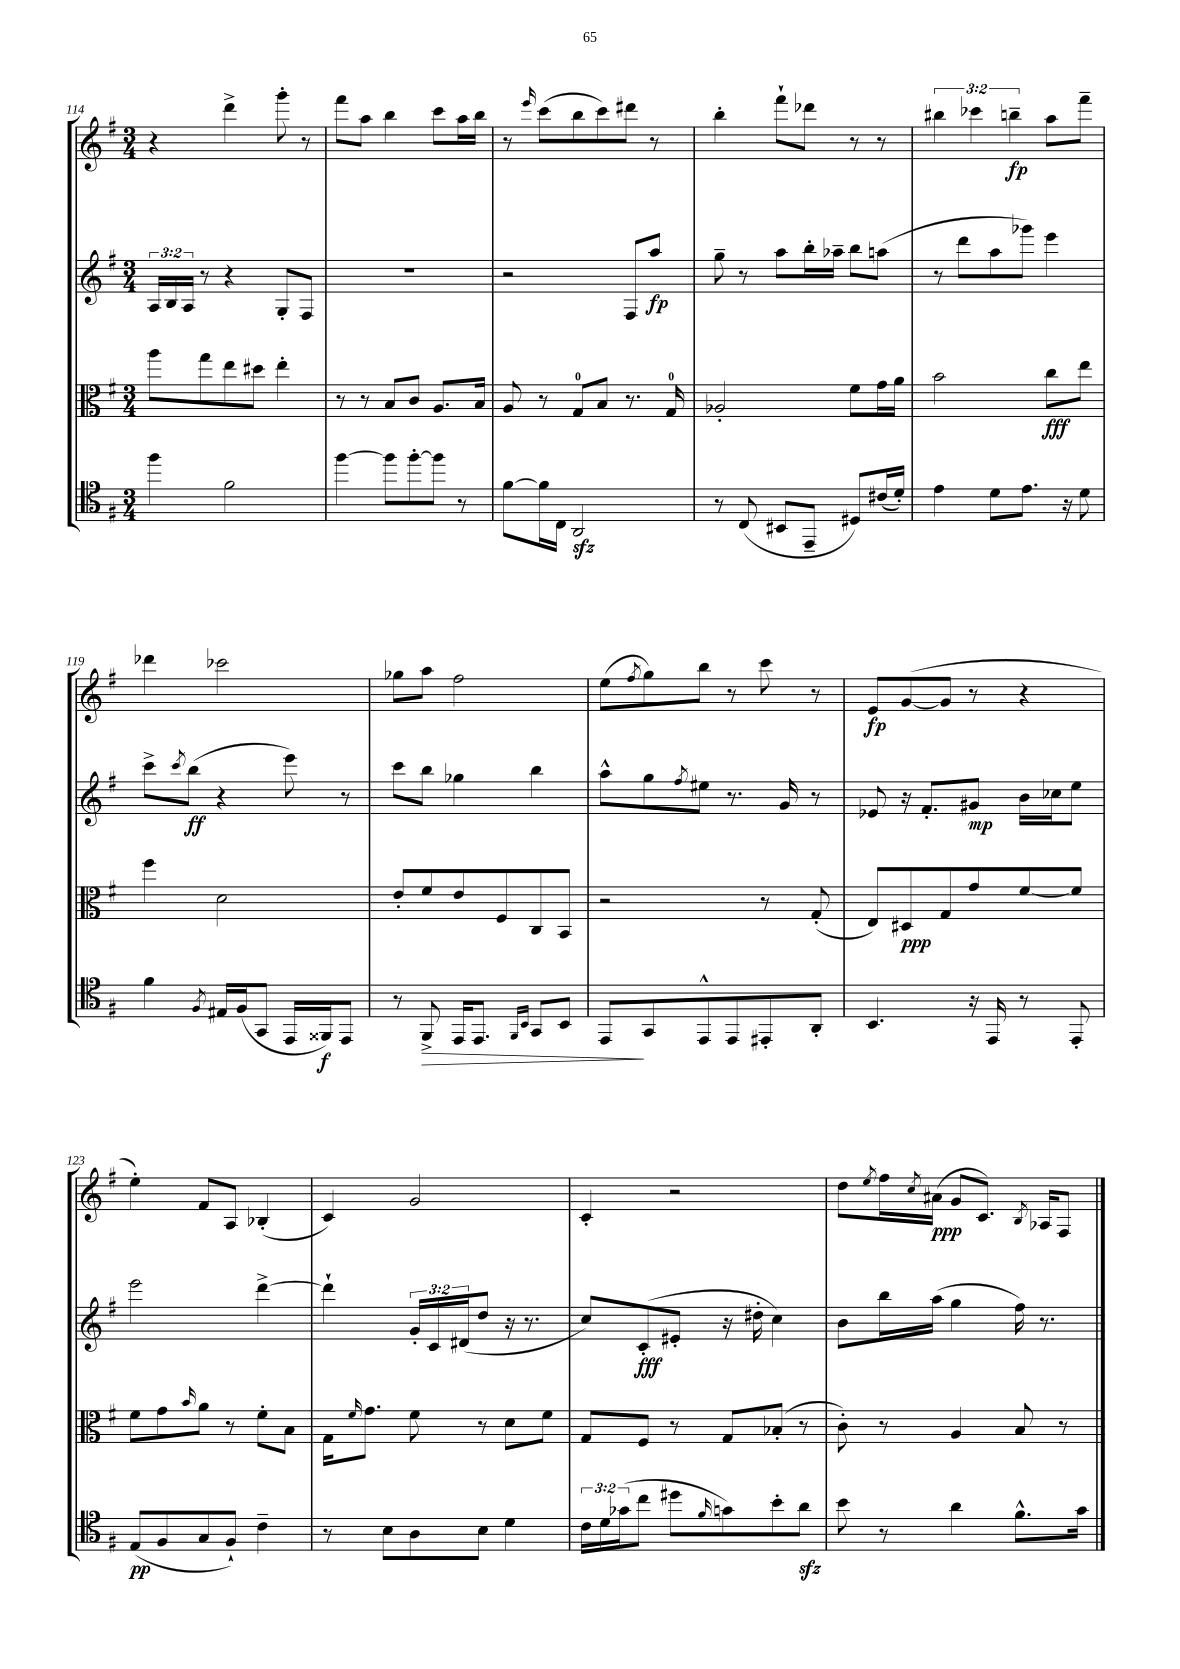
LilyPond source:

<<
\new StaffGroup <<
\new Staff = "s0" {
    \clef treble \key g \major \numericTimeSignature \time 3/4 \override Staff.TupletNumber.text = #tuplet-number::calc-fraction-text
    r4 d'''4-> g'''8-. r8 |
    fis'''8 a''8 b''4 c'''8 a''16 b''16 |
    r8 \grace { e'''16 } c'''8( b''8 c'''8) dis'''8 r8 |
    b''4-. fis'''8-! des'''8 r8 r8 |
    \tuplet 3/2 { bis''4 ces'''4 b''4--\fp } a''8 fis'''8-- |
    des'''4 ces'''2 |
    ges''8 a''8 fis''2 |
    e''8( \acciaccatura { fis''8 } g''8) b''8 r8 c'''8 r8 |
    e'8\fp g'8~( g'8 r8 r4 |
    e''4-.) fis'8 a8 bes4-.( |
    c'4) g'2 |
    c'4-. r2 |
    d''8 \acciaccatura { e''8 } fis''16 \acciaccatura { c''8 } ais'16\ppp( g'8 c'8.) \acciaccatura { b8 } aes16 fis8 \bar "|." |
}
\new Staff = "s1" {
    \clef treble \key g \major \numericTimeSignature \time 3/4 \override Staff.TupletNumber.text = #tuplet-number::calc-fraction-text
    \tuplet 3/2 { a16 b16 a16 } r8 r4 g8-. fis8 |
    R2. |
    r2 fis8 a''8\fp |
    g''8-- r8 a''8 b''16-. aes''16-- b''8 a''8( |
    r8 d'''8 a''8 ges'''8) e'''4 |
    c'''8-> \acciaccatura { c'''8 } b''8\ff( r4 e'''8) r8 |
    c'''8 b''8 ges''4 b''4 |
    a''8-^ g''8 \acciaccatura { fis''8 } eis''8 r8. g'16 r8 |
    ees'8 r16 fis'8.-. gis'8\mp b'16 ces''16 e''8 |
    e'''2 d'''4~-> |
    d'''4-! \tuplet 3/2 { g'16-. c'16 dis'16( } d''8 r16 r8. |
    c''8) c'8-.\fff( eis'8-. r16 dis''16-. c''4) |
    b'8 b''16 a''16( g''4 fis''16) r8. \bar "|." |
}
\new Staff = "s2" {
    \clef alto \key g \major \numericTimeSignature \time 3/4
    a''8 g''8 e''8 dis''8 e''4-. |
    r8 r8 b8 c'8 a8. b16 |
    a8 r8 g8-0 b8 r8. g16-0 |
    aes2-. fis'8 g'16 a'16 |
    b'2 c''8\fff e''8 |
    fis''4 d'2 |
    e'8-. fis'8 e'8 fis8 c8 b,8 |
    r2 r8 g8-.( |
    e8) dis8\ppp g8 g'8 fis'8~ fis'8 |
    fis'8 g'8 \grace { b'16 } a'8 r8 fis'8-. b8 |
    g16 \grace { fis'16 } g'8. fis'8 r8 d'8 fis'8 |
    g8 fis8 r8 g8 bes8-.( r8 |
    c'8-.) r8 a4 b8 r8 \bar "|." |
}
\new Staff = "s3" {
    \clef tenor \key g \major \numericTimeSignature \time 3/4 \override Staff.TupletNumber.text = #tuplet-number::calc-fraction-text
    fis''4 fis'2 |
    fis''4~ fis''8 fis''8~-. fis''8 r8 |
    fis'8~ fis'16 c16 a,2\sfz |
    r8 c8( bis,8 e,8-- dis8) cis'16( d'16-.) |
    e'4 d'8 e'8. r16 d'8 |
    fis'4 \acciaccatura { fis8 } eis16 fis16( g,8 e,16 fisis,16\f) e,8 |
    r8 fis,8->\> e,16 e,8. \grace { fis,16 b,16 } g,8 b,8 |
    e,8\! g,8 e,8-^ e,8 eis,8-. a,8-. |
    b,4. r16 e,16 r8 e,8-. |
    e8\pp( fis8 g8 fis8-!) c'4-- |
    r8 b8 a8 b8 d'4 |
    \tuplet 3/2 { c'16 d'16 ges'16( } c''8 dis''8 \grace { fis'16 } g'8) b'8-. a'8\sfz |
    b'8 r8 a'4 fis'8.-^ g'16 \bar "|." |
}
>>
>>
\layout { \context { \Score currentBarNumber = #114 } }
